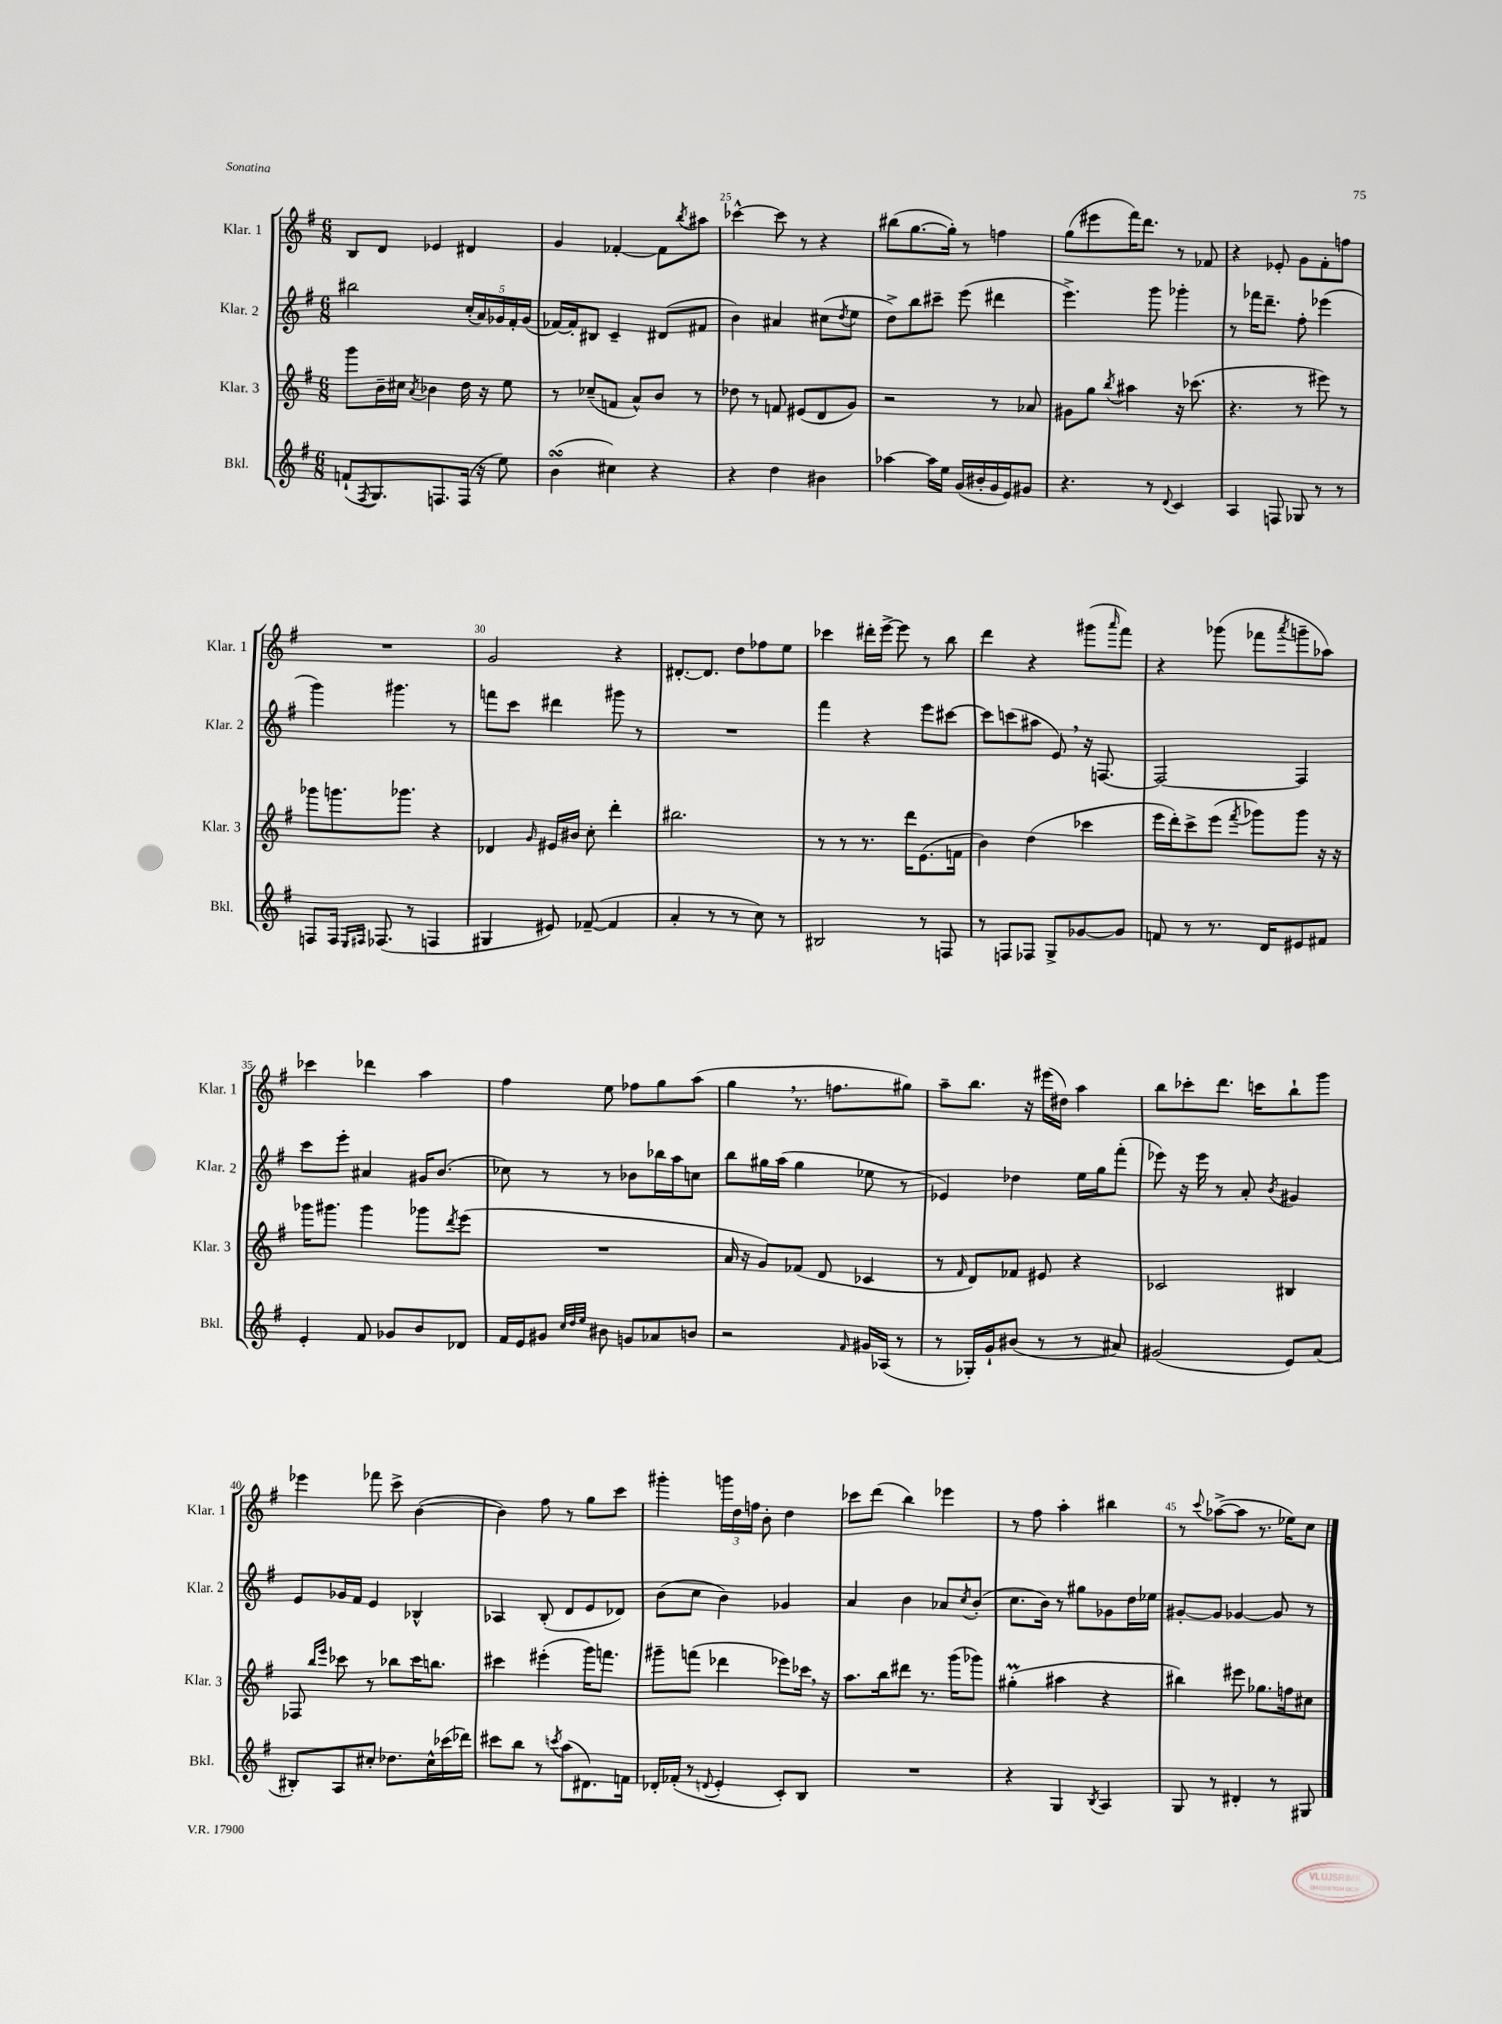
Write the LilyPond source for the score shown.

<<
\new StaffGroup <<
\new Staff = "s0" \with { instrumentName = "Klar. 1" shortInstrumentName = "Klar. 1" } {
    \clef treble \key g \major \numericTimeSignature \time 6/8
    b8 d'8 ees'4 dis'4 |
    g'4 fes'4~-. fes'8 \acciaccatura { b''8 } ais''8 |
    ces'''4~-^ ces'''8 r8 r4 |
    bis''8( g''8.~ g''16-.) r8 f''4 |
    g''8( eis'''8 fis'''16) d'''8. r8 fes'8 |
    r4 ees'8-. g'8 fis'8-. f''8 |
    R2. |
    g'2 r4 |
    dis'8.~-. dis'8. d''8 fes''8 e''8 |
    ces'''4 dis'''16-. e'''16~-> e'''8 r8 b''8 |
    d'''4 r4 gis'''8( \grace { a'''16 } fis'''8) |
    r4 ges'''8( fes'''8 \acciaccatura { a'''8 } g'''8-- aes''8) |
    ces'''4 des'''4 a''4 |
    fis''4 e''8 fes''8 g''8 a''8( |
    g''4 \breathe r8. f''8. gis''8) |
    a''8-- b''8. r16 eis'''16( dis''16) a''4 |
    b''8 ces'''8-. d'''8. c'''16 b''8-! g'''8 |
    ees'''4 fes'''8 c'''8-> b'4~( |
    b'4) fis''8 r8 g''8 c'''8 |
    gis'''4-. \tuplet 3/2 { g'''16 d''16 f''16 } b'8-. d''4 |
    ces'''8 d'''8( b''4) ees'''4 |
    r8 fis''8 a''4-. bis''4 |
    r8 \appoggiatura { c'''8 } aes''8~->( aes''8 r8. ees''16) c''8 \bar "|." |
}
\new Staff = "s1" \with { instrumentName = "Klar. 2" shortInstrumentName = "Klar. 2" } {
    \clef treble \key g \major \numericTimeSignature \time 6/8
    bis''2 \tuplet 5/4 { c''16-.( a'16) ges'16 fis'16-. ges'16( } |
    fes'16~) fes'16-. bis8 c'4-- dis'8( fis'8 |
    b'4) ais'4 cis''8( \acciaccatura { d''8 } e''8 |
    d''8->) b''8 cis'''8-- e'''8( dis'''4 |
    e'''4.->) g'''8 ges'''4-. |
    r8 fes'''16 d'''8.-- fis''8-. ees'''4( |
    g'''4) gis'''4. r8 |
    f'''8 c'''8 dis'''4 gis'''8 r8 |
    R2. |
    fis'''4 r4 e'''8 cis'''8~ |
    cis'''8 c'''8( ais''8 e'8) \breathe r16 f8.~ |
    f2~ f4 |
    c'''8 e'''8-. ais'4 gis'16 b'8.( |
    ces''8) r8 r8 bes'8 bes''16 a''16 c''8 |
    b''8 gis''16 a''16( gis''4 ees''8 r8 |
    ees'4) des''4 e''16 g''16 fis'''8-.( |
    ees'''8) r16 ees'''16 r8 a'8-. \acciaccatura { b'8 } gis'4 |
    e'8 ges'16 fis'16 e'4 bes4-^ |
    aes4 b8-.( d'8 e'8 des'8) |
    b'8( c''8 b'4) ges'4 |
    a'4 b'4 aes'8 \acciaccatura { c''8 } b'8-.( |
    c''8. b'16) r8 gis''8 ges'8 d''16 ees''16 |
    gis'8~-. gis'8 ges'4~ ges'8 r8 \bar "|." |
}
\new Staff = "s2" \with { instrumentName = "Klar. 3" shortInstrumentName = "Klar. 3" } {
    \clef treble \key g \major \numericTimeSignature \time 6/8
    g'''8 b'16-- cis''16 \acciaccatura { a'8 } bes'4 d''16 r16 e''8 |
    r8 ces''8--( f'8 a'8-^) b'8 r8 |
    des''8 r8 f'8 eis'8( d'8 g'8) |
    r2 r8 aes'8 |
    gis'8 g''8 \acciaccatura { b''8 } ais''4 r16 ces'''8.( |
    r4. r8 eis'''8) r8 |
    ges'''8 g'''8. ges'''8. r4 |
    des'4 \grace { g'16 } eis'16 bis'16 c''8-. d'''4-. |
    bis''2. |
    r8 r8 r8. d'''16 e'8.( f'16 |
    b'4) d''4( ces'''4 |
    e'''16 d'''16-.) c'''8-> e'''8( \acciaccatura { fis'''8 } ges'''8) ges'''8 r16 r16 |
    ges'''16 gis'''8. gis'''4 ges'''8 \acciaccatura { d'''8 } e'''8( |
    R2. |
    a'16 r16 g'8) fes'8( d'8 ces'4 |
    r8 \grace { fis'16 } d'8) fes'8 eis'8 r4 |
    ces'2 bis4 |
    fes8 \grace { b''16 e'''16 } ces'''8 r8 bes''8 ces'''16 b''8. |
    cis'''4 eis'''4-.( g'''16) f'''8. |
    gis'''8-- f'''8( des'''4 ees'''8) ces'''16 \breathe r16 |
    a''8. b''16 dis'''8 r8. g'''16( ges'''8) |
    gis''4-.\prall( ais''4 r4 |
    bis''4) eis'''8 ges''8. f''16 cis''8 \bar "|." |
}
\new Staff = "s3" \with { instrumentName = "Bkl." shortInstrumentName = "Bkl." } {
    \clef treble \key g \major \numericTimeSignature \time 6/8
    f'8-!( \acciaccatura { fis8 } g8.) f8. f16( r16 e''8) |
    b'4\turn( cis''4) r4 |
    r4 d''4 bis'4 |
    aes''4~ aes''16 e''16 g'16( bis'16-. g'16 e'16) gis'8 |
    r4. r8 \appoggiatura { d'8 } c'4 |
    a4 f8 ges8 r8 r8 |
    f8 f16 \grace { e16 fis16 } fes8.( r8 f4 |
    gis4 eis'8) fes'8~--( fes'4 |
    a'4-. r8 r8 c''8) r8 |
    bis2 r8 f8 |
    r8 f8 fes8 g8-> ges'8~ ges'8 |
    f'8 r8 r8. d'16 eis'8 fis'8 |
    e'4-. fis'8 ges'8 b'8 des'8 |
    fis'16 e'16 gis'8 \grace { c''32 d''32 e''32 } bis'8 g'8 aes'8 b'8 |
    r2 \grace { fis'16 } gis'16 aes16( r8 |
    r8 ges16-.) g'16-! bis'8( r8 r8 ais'8) |
    gis'2( e'8) a'8( |
    bis8-.) a8 cis''8-. des''8. cis''16-^ ces'''16( des'''16) |
    cis'''8 b''8 r8 \acciaccatura { c'''8 } a''8( dis'8.) f'16 |
    des'16-. fes'16-.( r8 \appoggiatura { d'8 } e'4-. c'8-.) b8 |
    R2. |
    r4 g4 \acciaccatura { b8 } a4 |
    g8 r8 dis'4-. r8 gis8 \bar "|." |
}
>>
>>
\layout { \context { \Score currentBarNumber = #23 \override BarNumber.break-visibility = ##(#f #t #t) barNumberVisibility = #(every-nth-bar-number-visible 5) } }
